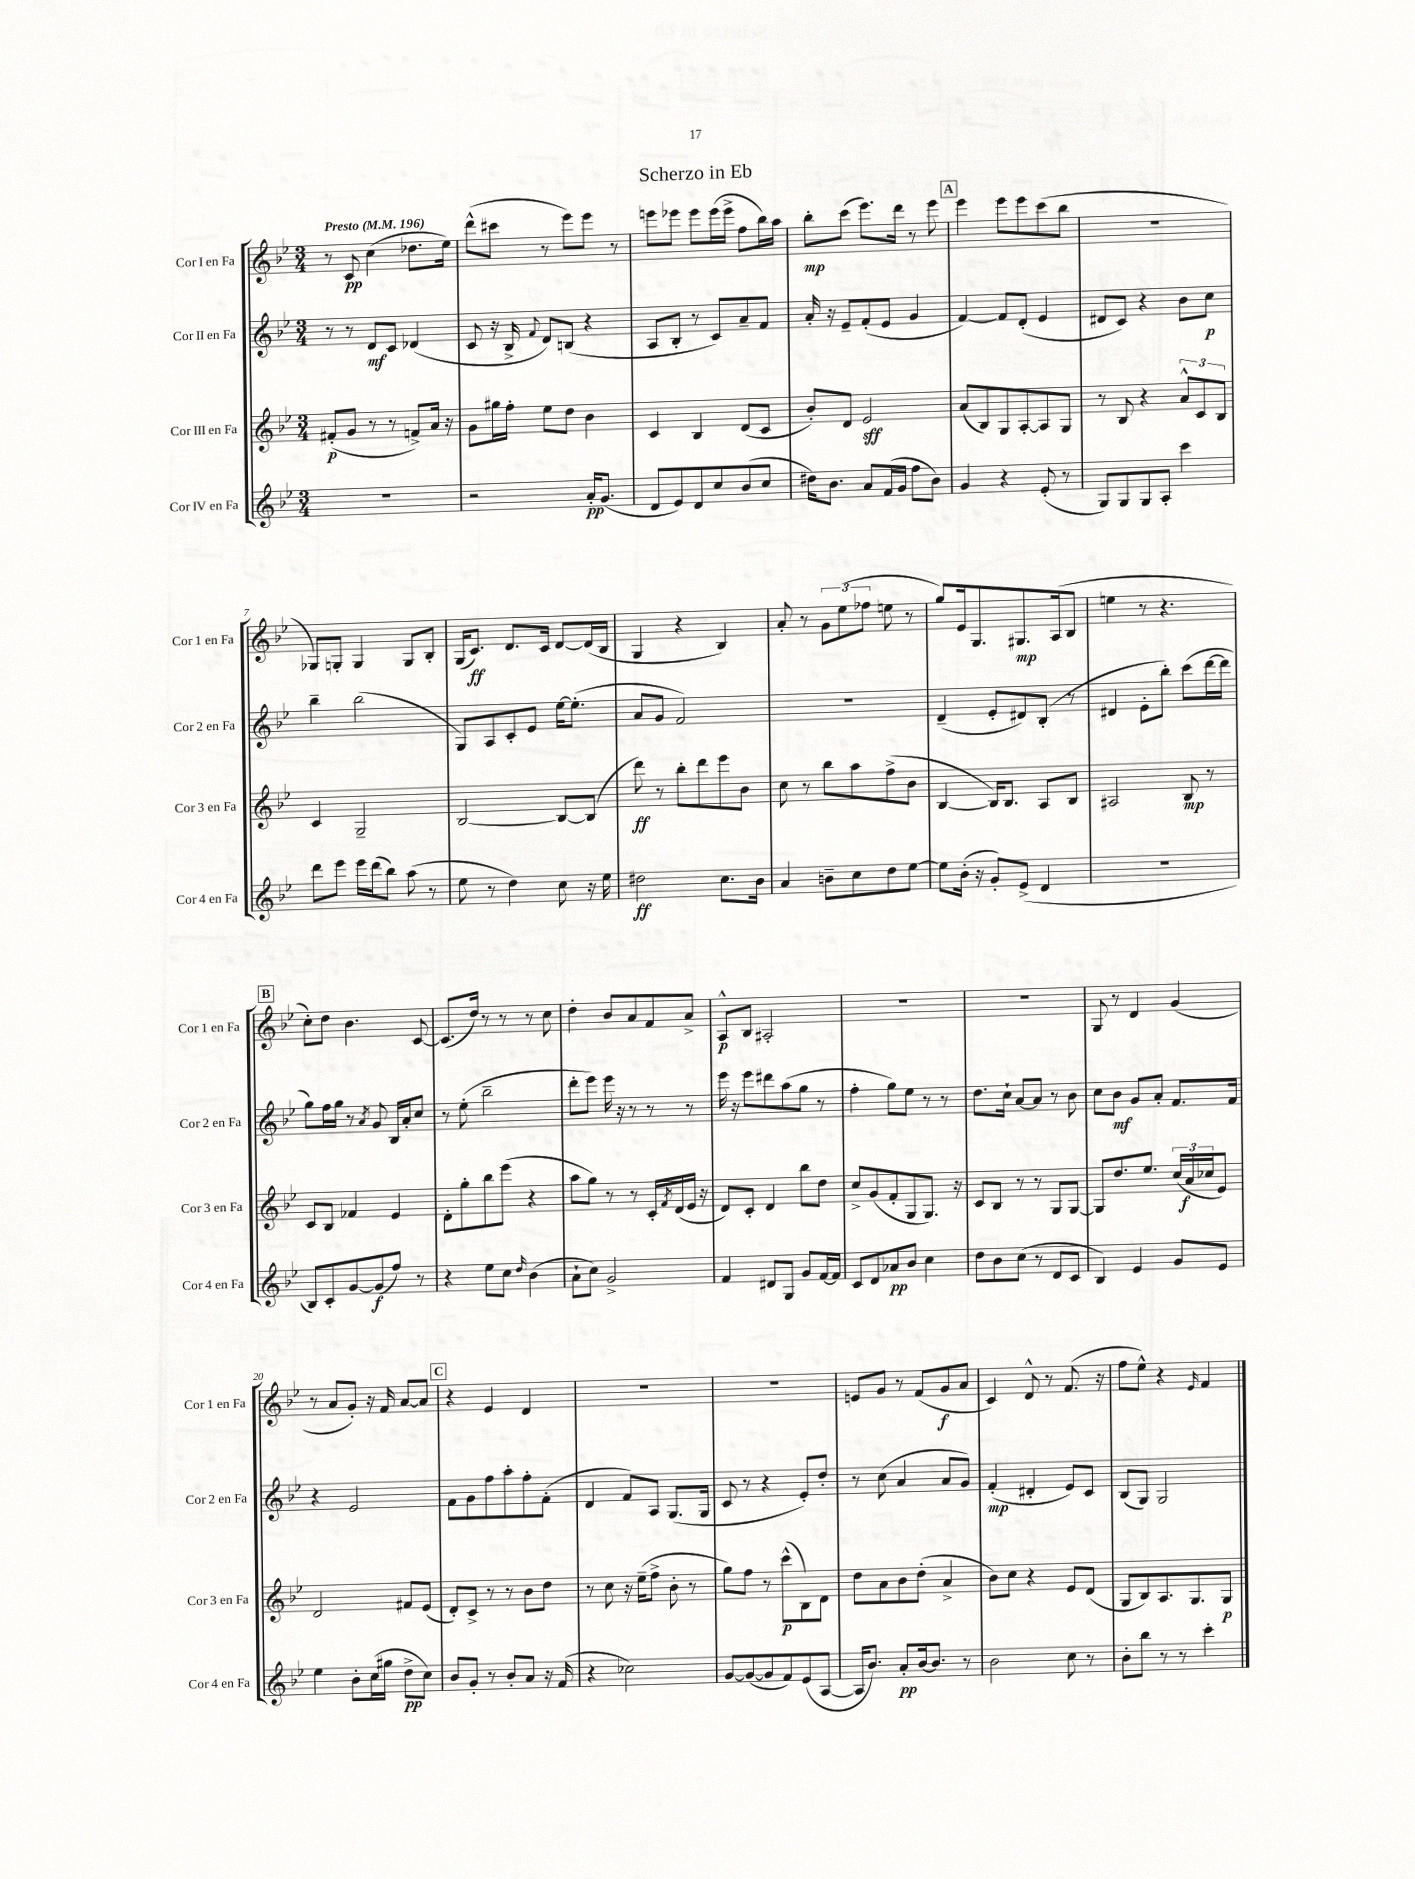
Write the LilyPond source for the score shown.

\header { title = "Scherzo in Eb" }
<<
\new StaffGroup <<
\new Staff = "s0" \with { instrumentName = "Cor I en Fa" shortInstrumentName = "Cor 1 en Fa" } {
    \clef treble \key bes \major \numericTimeSignature \time 3/4 \tempo "Presto" 4 = 196
    r8 c'8\pp c''4( des''8. ees''16) |
    d'''8-^( cis'''8 r8 ees'''8) ees'''8 r8 |
    e'''8 ees'''8 ees'''8 ees'''16( ees'''16-> f''8 bes''16) a''16 |
    bes''8-.\mp c'''8( ees'''8.) d'''16 r8 ees'''8 |
    \mark \markup { \box "A" } ees'''4 ees'''8 ees'''8 c'''8( bes''8 |
    R2. |
    ges8) g8-. g4 g8 bes8-. |
    g16( c'8.\ff) d'8. c'16 d'8~ d'16( bes16 |
    g4 r4 bes4) |
    a'8-. r8 \tuplet 3/2 { g'8 ees''8( fes''8 } e''8 r8 |
    g''8) ees'16 g8. gis8.\mp a16( bes8 |
    e''4 r8 r4. |
    \mark \markup { \box "B" } c''8-.) d''8 bes'4. c'8~ |
    c'8.( d''16) r8 r8 r8 c''8 |
    d''4-. bes'8 a'8 f'8 a'8-> |
    a8-^\p bes8 ais2-. |
    R2. |
    R2. |
    g8 r8 d'4 g'4( |
    r8 a'8 g'8-.) r16 f'16 a'8~ a'8 |
    \mark \markup { \box "C" } r4 ees'4 d'4 |
    R2. |
    R2. |
    e'8 g'8 r8 f'8( g'8\f a'8 |
    c'4) d'8-^ r8 f'8.( r16 |
    f''8 ees''8-^) r4 \grace { ees'16 } f'4 \bar "|." |
}
\new Staff = "s1" \with { instrumentName = "Cor II en Fa" shortInstrumentName = "Cor 2 en Fa" } {
    \clef treble \key bes \major \numericTimeSignature \time 3/4
    r8 r8 d'8\mf c'8 des'4( |
    c'8 r16 bes16-> \appoggiatura { f'8 } d'8) b8( r4 |
    a8 bes8-. r8 c'8) a'8-- f'8 |
    a'16-. r16 ees'8-- f'8-.( ees'8 g'4 |
    \mark \markup { \box "A" } f'4~) f'8 d'8-.( ees'4 |
    dis'8 c'8) r4 bes'8 c''8\p |
    bes''4-- bes''2( |
    g8) a8 c'8-. ees'8 ees''16~ ees''8.-.( |
    a'8 g'8 f'2) |
    R2. |
    d'4--( ees'8-. dis'8) bes8-.( r8 |
    dis'4 ees'8-. bes''8-.) c'''8( d'''16~ d'''16 |
    \mark \markup { \box "B" } g''8) f''16 g''16 r8 \acciaccatura { a'8 } g'8 bes16 a'16-. c''8 |
    r8 ees''8-.( bes''2-- |
    d'''8-. ees'''8) ees'''16 r16 r8 r8 r8 |
    ees'''16 r16 ees'''8 dis'''8 a''8( g''8 r8 |
    f''4-. g''8) ees''8 r8 r8 |
    d''8. c''16-! a'8~ a'8 r8 bes'8 |
    c''8 bes'8\mf g'8 a'8-. f'8. f'16 |
    r4 ees'2 |
    \mark \markup { \box "C" } f'8 g'8 f''8 a''8-. f''8-. f'8-.( |
    d'4 f'8) a8 g8.( g16 |
    c'8 r8 r4 ees'8-.) d''8-. |
    r8 c''8( a'4 a'8 g'8) |
    f'4-.\mp( dis'4-. ees'8) c'8 |
    bes8( g8) g2 \bar "|." |
}
\new Staff = "s2" \with { instrumentName = "Cor III en Fa" shortInstrumentName = "Cor 3 en Fa" } {
    \clef treble \key bes \major \numericTimeSignature \time 3/4
    fis'8-.\p( g'8 r8 r8 f'8->) a'16 r16 |
    g'8 gis''16 f''16-. ees''8 d''8 bes'4 |
    c'4 bes4 d'8( c'8 |
    bes'8-.) d'8 ees'2\sff |
    \mark \markup { \box "A" } a'8( bes8) g8 a8~-. a8 g8 |
    r8 bes8 r4 \tuplet 3/2 { a'8-^ c'8 bes8 } |
    c'4 g2-- |
    bes2~ bes8~ bes8( |
    d'''8\ff) r8 bes''8-. d'''8 ees'''8 bes'8 |
    c''8 r8 bes''8 a''8 f''8->( bes'8 |
    bes4~ bes16) bes8. a8 bes8 |
    ais2 bes8\mp r8 |
    \mark \markup { \box "B" } c'8 bes8 fes'4 ees'4 |
    d'8-. g''8-. bes''8 ees'''8( r4 |
    a''8 g''8) r8 r8 c'16-. \acciaccatura { f'8 } d'16( ees'16 r16 |
    d'8) c'8-. d'4 bes''8 d''8 |
    c''8-> g'8( f'8-. g8 g8.) r16 |
    c'8 bes8 r8 r8 g8 g8~ |
    g8 d''8. ees''8. \tuplet 3/2 { c''16( a'16\f ces''16 } ees'8) |
    d'2 fis'8 ees'8( |
    \mark \markup { \box "C" } d'8-.) c'8-> r8 r8 bes'8 d''8 |
    r8 c''8 r16 ees''16--( f''8-> bes'8-. r8 |
    g''8) f''8 r8 c'''8-^\p( bes8) d'8 |
    d''8 a'8 bes'8 d''8-.( a'4-> |
    bes'8) c''8 r4 ees'8 d'8( |
    g8 bes8) a8. g8. g8\p \bar "|." |
}
\new Staff = "s3" \with { instrumentName = "Cor IV en Fa" shortInstrumentName = "Cor 4 en Fa" } {
    \clef treble \key bes \major \numericTimeSignature \time 3/4
    R2. |
    r2 a'16-.\pp g'8.( |
    d'8 ees'8) d'8 c''8 bes'8( c''8 |
    dis''16) bes'8. a'8 f'16( g'16 f''8 bes'8) |
    \mark \markup { \box "A" } g'4 r4 ees'8-.( r8 |
    g8) g8 g8 a8-. c'''4 |
    d'''8 ees'''8 ees'''16 d'''16( bes''8) a''8( r8 |
    ees''8 r8 d''4) c''8 r16 ees''16 |
    dis''2\ff c''8. bes'16 |
    a'4 b'8-- c''8 d''8 ees''8~ |
    ees''8 bes'16-.( r16 g'8-.) ees'8->( d'4 |
    R2. |
    \mark \markup { \box "B" } bes8) c'8-. g'8~ g'8\f( f''8) r8 |
    r4 ees''8 c''8 \grace { d''16 } bes'4( |
    a'8-! c''8) g'2-> |
    f'4 dis'8 g8 g'8 f'16~ f'16 |
    c'8 d'8 aes'8\pp bes'8 c''4 |
    d''8 bes'8 c''8( r8 d'8 c'8 |
    bes4) ees'4 g'8 ees'8 |
    ees''4 bes'8-. c''16( gis''16 d''8->\pp c''8) |
    \mark \markup { \box "C" } bes'8 g'8-. r8 bes'8-. a'8 r16 f'16( |
    r4 ces''2) |
    g'8~ g'8~( g'8 f'8) ees'8( a8~ |
    a16 bes'8.) a'8-.\pp bes'16~ bes'8. r8 |
    bes'2 c''8 r8 |
    bes'8-. bes''8 r8 r8 c'''4-. \bar "|." |
}
>>
>>
